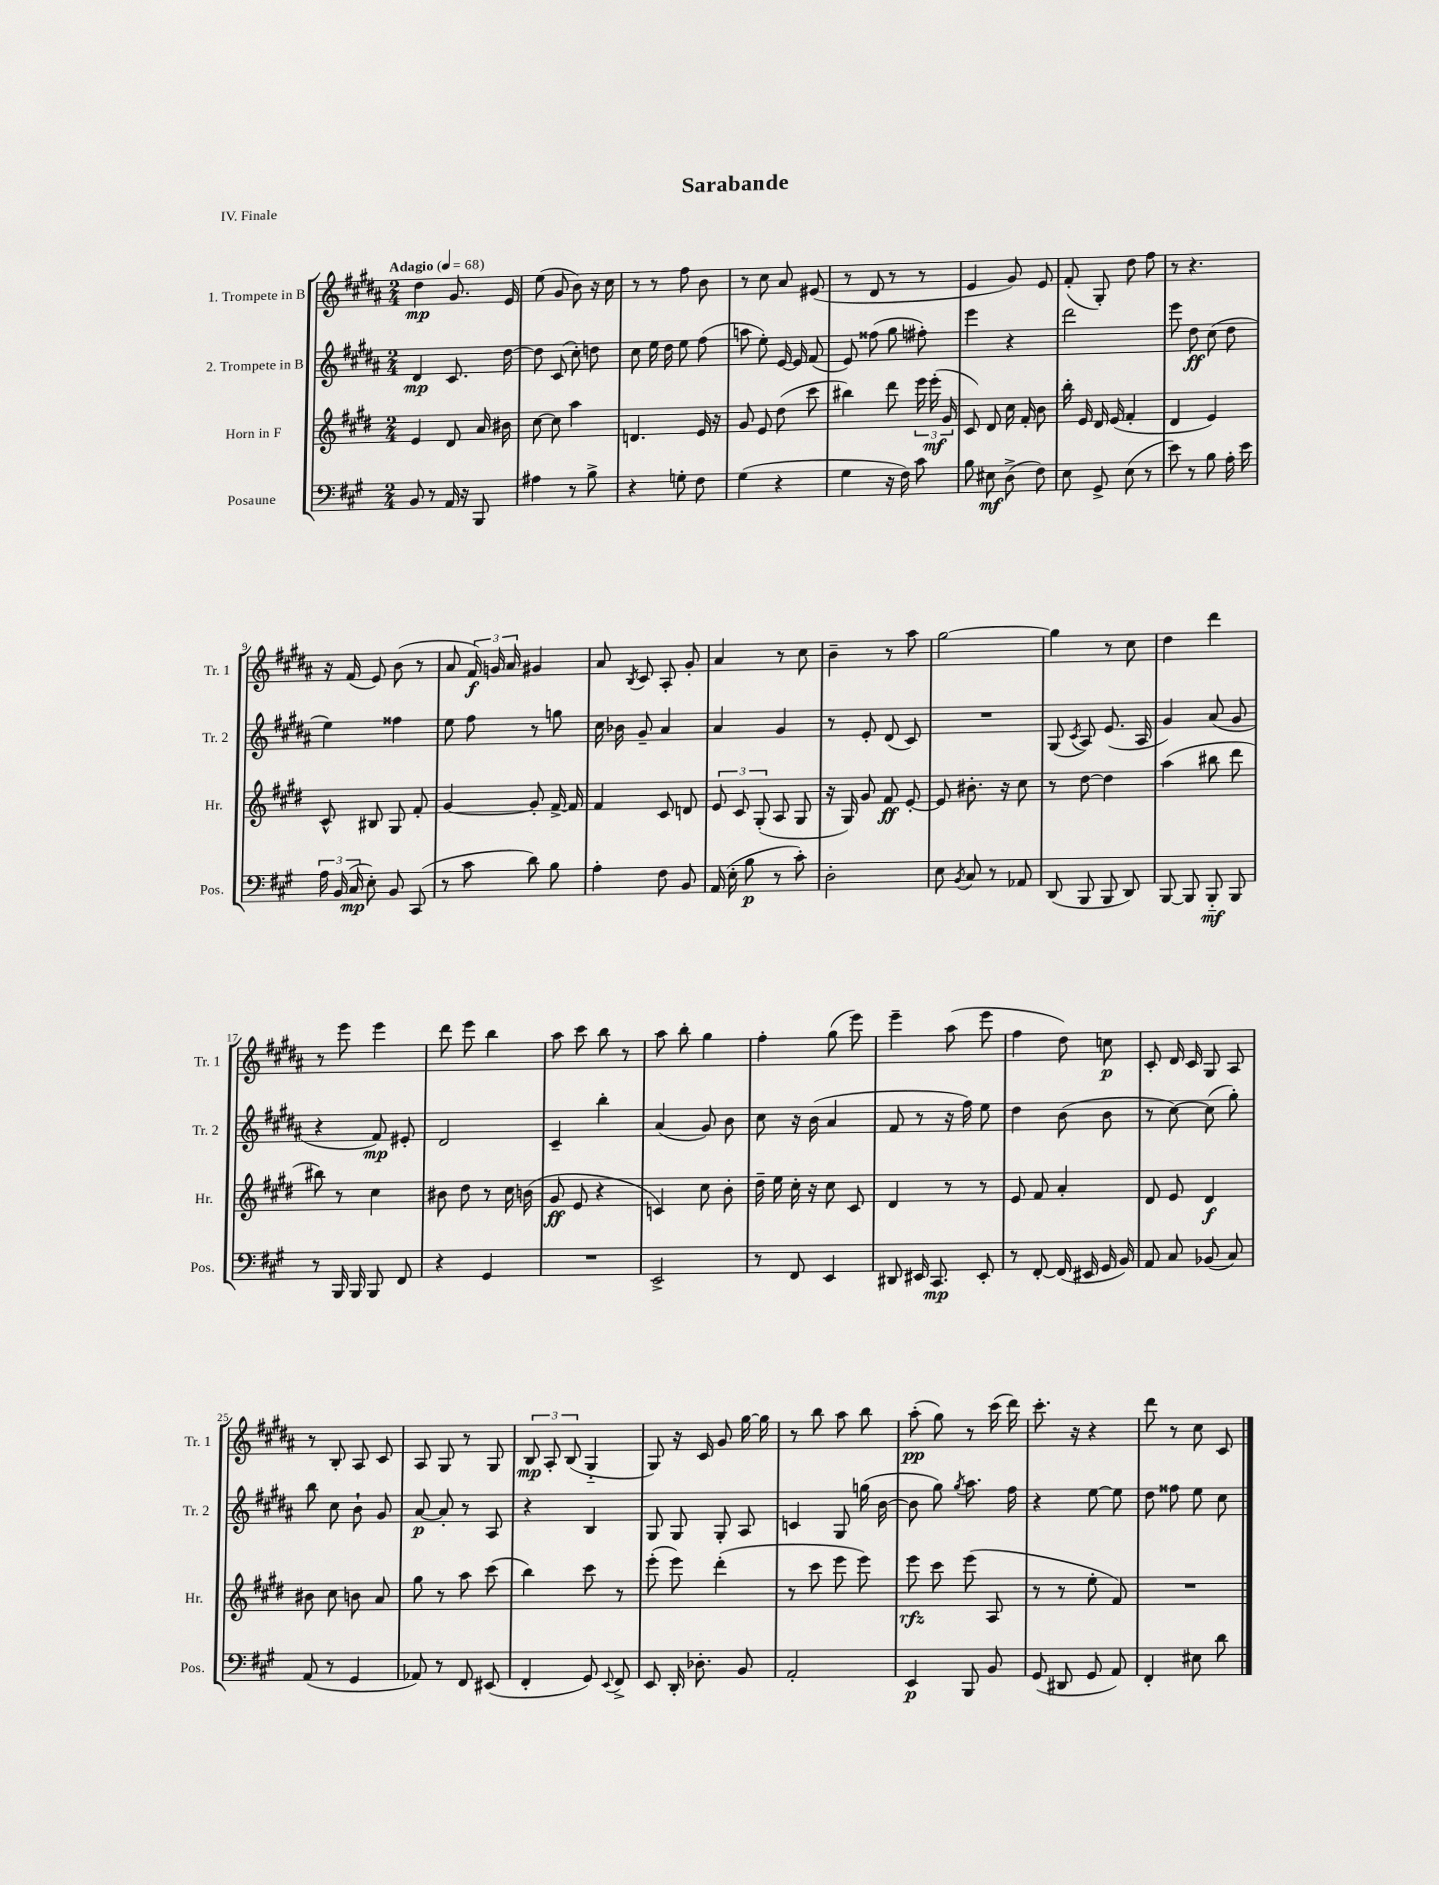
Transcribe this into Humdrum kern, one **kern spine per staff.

**kern	**dynam	**kern	**dynam	**kern	**dynam	**kern	**dynam
*part4	*part4	*part3	*part3	*part2	*part2	*part1	*part1
*staff4	*staff4	*staff3	*staff3	*staff2	*staff2	*staff1	*staff1
*I"Posaune	*	*I"Horn in F	*	*I"2. Trompete in B	*	*I"1. Trompete in B	*
*I'Pos.	*	*I'Hr.	*	*I'Tr. 2	*	*I'Tr. 1	*
*clefF4	*	*clefG2	*	*clefG2	*	*clefG2	*
*k[f#c#g#]	*	*k[f#c#g#d#]	*	*k[f#c#g#d#a#]	*	*k[f#c#g#d#a#]	*
*M2/4	*	*M2/4	*	*M2/4	*	*M2/4	*
*MM68	*	*MM68	*	*MM68	*	*MM68	*
=1	=1	=1	=1	=1	=1	=1	=1
!	!	!	!	!	!	!LO:TX:a:B:t=Adagio	!
8BB/	.	4e/	.	4d#/	mp	4dd#\	mp
8r	.	.	.	.	.	.	.
16AA/	.	8d#/	.	8.c#/	.	8.g#/	.
16r	.	.	.	.	.	.	.
8BBB/	.	16a/	.	.	.	.	.
.	.	16b#X\	.	[16dd#\	.	16e/	.
=2	=2	=2	=2	=2	=2	=2	=2
4A#X\	.	[8cc#\	.	8dd#\]	.	(8ee\	.
.	.	8cc#\]	.	(8c#/	.	8g#/	.
8r	.	4aa\	.	8cc#'\)	.	8b\)	.
8B^\	.	.	.	8ddn\	.	16r	.
.	.	.	.	.	.	16cc#\	.
=3	=3	=3	=3	=3	=3	=3	=3
4r	.	4.dn/	.	8cc#\	.	8r	.
.	.	.	.	16ee\	.	8r	.
.	.	.	.	16dd#\	.	.	.
8Gn'\	.	.	.	8ee\	.	8ff#\	.
8F#\	.	16e/	.	(8ff#\	.	8b\	.
.	.	16r	.	.	.	.	.
=4	=4	=4	=4	=4	=4	=4	=4
(4G#\	.	8g#/	.	8aan\	.	8r	.
.	.	8e/	.	8ee'\)	.	8cc#\	.
4r	.	(8dd#\	.	[16e/	.	8a#/	.
.	.	.	.	16e/]	.	.	.
.	.	8ccc#\	.	(8f#/	.	(8e#X/	.
=5	=5	=5	=5	=5	=5	=5	=5
4G#\	.	4bb#X\)	.	8e/)	.	8r	.
.	.	.	.	(8ff##X\	.	8d#/	.
16r	.	8ddd#\	.	8gg#\	.	8r	.
16F#\)	.	.	.	.	.	.	.
8c#\	.	24eee\	.	8ff#X'\)	.	8r	.
.	.	(24eee'\	mf	.	.	.	.
.	.	24g#/	.	.	.	.	.
=6	=6	=6	=6	=6	=6	=6	=6
8B\	.	8c#/)	.	4eee\	.	4e/	.
8E#X\	mf	8d#/	.	.	.	.	.
(8D^\	.	16cc#\	.	4r	.	8g#/)	.
.	.	16f#'/	.	.	.	.	.
8F#\)	.	8b\	.	.	.	8e/	.
=7	=7	=7	=7	=7	=7	=7	=7
8E\	.	16bb'\	.	2ddd#\	.	(8f#'/	.
.	.	16e/	.	.	.	.	.
8GG#^/	.	16d#/	.	.	.	8G#'/)	.
.	.	(16e/	.	.	.	.	.
(8E\	.	4f#'/	.	.	.	8dd#\	.
8r	.	.	.	.	.	8ff#\	.
=8	=8	=8	=8	=8	=8	=8	=8
8e\)	.	4d#/	.	8eee\	.	8r	.
8r	.	.	.	8dd#\	ff	4.r	.
8B\	.	4e/)	.	(8cc#\	.	.	.
16A'\	.	.	.	8dd#\	.	.	.
16e\	.	.	.	.	.	.	.
!!LO:LB:g=z
=9	=9	=9	=9	=9	=9	=9	=9
24A\	.	8c#^^/	.	4ee\)	.	16r	.
(24BB/	.	.	.	.	.	.	.
.	.	.	.	.	.	(16f#/	.
24C#/	mp	.	.	.	.	.	.
8E'\)	.	8B#X/	.	.	.	8e/)	.
8BB/	.	8G#/	.	4ff##X\	.	(8b\	.
(8CC#/	.	8f#'/	.	.	.	8r	.
=10	=10	=10	=10	=10	=10	=10	=10
8r	.	[4g#/	.	8ee\	.	8a#/	.
8c#\	.	.	.	8ff#\	.	24f#/)	f
.	.	.	.	.	.	24gn/	.
.	.	.	.	.	.	24a#/	.
8d\)	.	8g#'/]	.	8r	.	4g#X/	.
8B\	.	[16f#^/	.	8ggn\	.	.	.
.	.	16f#/]	.	.	.	.	.
=11	=11	=11	=11	=11	=11	=11	=11
4A'\	.	4f#/	.	16cc#\	.	8a#/	.
.	.	.	.	16b-X\	.	.	.
.	.	.	.	.	.	8qB/	.
.	.	.	.	8g#~/	.	8c#/	.
8F#\	.	8c#/	.	4a#/	.	8A#'/	.
8BB/	.	8dn/	.	.	.	8g#'/	.
=12	=12	=12	=12	=12	=12	=12	=12
(16AA/	.	12e/	.	4a#/	.	4a#/	.
16E'\	.	.	.	.	.	.	.
.	.	12c#/	.	.	.	.	.
8B\	p	.	.	.	.	.	.
.	.	(12G#'/	.	.	.	.	.
8r	.	8A/	.	4g#/	.	8r	.
8c#'\)	.	8G#/	.	.	.	8cc#\	.
=13	=13	=13	=13	=13	=13	=13	=13
2D'\	.	16r	.	8r	.	4b~\	.
.	.	16G#/)	.	.	.	.	.
.	.	8g#/	.	8e'/	.	.	.
.	.	8f#/	ff	(8d#/	.	8r	.
.	.	[8e'/	.	8c#/)	.	8aa#\	.
=14	=14	=14	=14	=14	=14	=14	=14
8E\	.	8e/]	.	2r	.	[2gg#\	.
8qBB/	.	.	.	.	.	.	.
8C#/	.	8.b#X'\	.	.	.	.	.
8r	.	.	.	.	.	.	.
.	.	16r	.	.	.	.	.
8AA-X/	.	8cc#\	.	.	.	.	.
=15	=15	=15	=15	=15	=15	=15	=15
(8DD/	.	8r	.	(8G#/	.	4gg#\]	.
.	.	.	.	8qc#/	.	.	.
8BBB/	.	[8dd#\	.	8A#/)	.	.	.
8BBB/	.	4dd#\]	.	(8.e/	.	8r	.
8DD/)	.	.	.	.	.	8cc#\	.
.	.	.	.	16A#/	.	.	.
=16	=16	=16	=16	=16	=16	=16	=16
[8BBB/	.	(4aa\	.	4g#/)	.	4dd#\	.
8BBB/]	.	.	.	.	.	.	.
8BBB/	mf	8bb#X\	.	(8a#/	.	4ddd#\	.
8BBB/	.	8ddd#\	.	8g#/	.	.	.
!!LO:LB:g=z
=17	=17	=17	=17	=17	=17	=17	=17
8r	.	8bb#X\)	.	4r	.	8r	.
16BBB/	.	8r	.	.	.	8eee\	.
16BBB/	.	.	.	.	.	.	.
8BBB/	.	4cc#\	.	8f#/)	mp	4eee\	.
8FF#/	.	.	.	8e#X'/	.	.	.
=18	=18	=18	=18	=18	=18	=18	=18
4r	.	8b#X\	.	2d#/	.	8ddd#\	.
.	.	8dd#\	.	.	.	8eee\	.
4GG#/	.	8r	.	.	.	4bb\	.
.	.	16cc#\	.	.	.	.	.
.	.	(16bn\	.	.	.	.	.
=19	=19	=19	=19	=19	=19	=19	=19
2r	.	8g#/	ff	4c#~/	.	8aa#\	.
.	.	8e/	.	.	.	8ccc#\	.
.	.	4r	.	4bb'\	.	8bb\	.
.	.	.	.	.	.	8r	.
=20	=20	=20	=20	=20	=20	=20	=20
2EE^/	.	4cn/)	.	(4a#/	.	8aa#\	.
.	.	.	.	.	.	8bb'\	.
.	.	8cc#\	.	8g#/)	.	4gg#\	.
.	.	8b'\	.	8b\	.	.	.
=21	=21	=21	=21	=21	=21	=21	=21
8r	.	16dd#~\	.	8cc#\	.	4ff#'\	.
.	.	16ee\	.	.	.	.	.
8FF#/	.	16cc#'\	.	16r	.	.	.
.	.	16r	.	(16b\	.	.	.
4EE/	.	8cc#\	.	4a#/	.	(8gg#\	.
.	.	8c#/	.	.	.	8eee\)	.
=22	=22	=22	=22	=22	=22	=22	=22
8DD#X/	.	4d#/	.	8f#/	.	4eee~\	.
16EE#X/	.	.	.	8r	.	.	.
8.CC#/	mp	.	.	.	.	.	.
.	.	8r	.	16r	.	(8aa#\	.
.	.	.	.	16ff#\)	.	.	.
8EE#'/	.	8r	.	8ee\	.	8eee\	.
=23	=23	=23	=23	=23	=23	=23	=23
8r	.	8e/	.	4dd#\	.	4ff#\	.
[8FF#'/	.	8f#/	.	.	.	.	.
(16FF#/]	.	4a'/	.	(8b\	.	8dd#\)	.
16EE#X/	.	.	.	.	.	.	.
16GG#/	.	.	.	8b\	.	8ccn\	p
16BB/)	.	.	.	.	.	.	.
=24	=24	=24	=24	=24	=24	=24	=24
8AA/	.	8d#/	.	8r	.	8c#'/	.
8C#/	.	8e/	.	[8cc#\)	.	16d#/	.
.	.	.	.	.	.	16c#/	.
(8BB-X/	.	4d#/	f	(8cc#\]	.	8G#/	.
8C#/)	.	.	.	8gg#'\)	.	8A#/	.
!!LO:LB:g=z
=25	=25	=25	=25	=25	=25	=25	=25
(8AA/	.	8b#X\	.	8bb\	.	8r	.
8r	.	8cc#\	.	8cc#\	.	8B'/	.
4GG#/	.	8bn\	.	8b`\	.	8A#/	.
.	.	8a/	.	8g#/	.	8c#/	.
=26	=26	=26	=26	=26	=26	=26	=26
8AA-X/)	.	8gg#\	.	[8a#/	p	8A#/	.
8r	.	8r	.	8a#'/]	.	8G#/	.
8FF#/	.	8aa\	.	8r	.	8r	.
(8EE#X/	.	(8ccc#\	.	8A#/	.	8G#/	.
=27	=27	=27	=27	=27	=27	=27	=27
4FF#'/	.	4bb\)	.	4r	.	12B/	mp
.	.	.	.	.	.	12A#'/	.
.	.	.	.	.	.	(12B/	.
8GG#/)	.	8ccc#\	.	4B/	.	4G#/	.
8qqEE/	.	.	.	.	.	.	.
8FF#^/	.	8r	.	.	.	.	.
=28	=28	=28	=28	=28	=28	=28	=28
8EE/	.	(8eee'\	.	8G#/	.	8G#/)	.
16DD'/	.	8eee\)	.	8G#/	.	16r	.
8.D-X'\	.	.	.	.	.	16c#/	.
.	.	(4ddd#'\	.	8G#'/	.	8g#/	.
8BB/	.	.	.	8A#/	.	[16gg#\	.
.	.	.	.	.	.	16gg#\]	.
=29	=29	=29	=29	=29	=29	=29	=29
2AA'/	.	8r	.	4cn/	.	8r	.
.	.	8ccc#\	.	.	.	8bb\	.
.	.	8eee\	.	8G#/	.	8aa#\	.
.	.	8eee\)	.	(16ggn\	.	8bb\	.
.	.	.	.	[16b\	.	.	.
=30	=30	=30	=30	=30	=30	=30	=30
4EE/	p	8eee\	rfz	8b\]	.	(8aa#'\	pp
.	.	8ccc#\	.	8gg#\)	.	8gg#\)	.
.	.	.	.	8qgg#/	.	.	.
8BBB/	.	(8eee\	.	8.aa#\	.	8r	.
8BB/	.	8A/	.	.	.	(16ccc#\	.
.	.	.	.	16ff#\	.	16ddd#\)	.
=31	=31	=31	=31	=31	=31	=31	=31
(8GG#/	.	8r	.	4r	.	8.ccc#'\	.
8DD#X/	.	8r	.	.	.	.	.
.	.	.	.	.	.	16r	.
8GG#/	.	8ee'\	.	[8ee\	.	4r	.
8AA/)	.	8f#/)	.	8ee\]	.	.	.
=32	=32	=32	=32	=32	=32	=32	=32
4FF#'/	.	2r	.	8dd#\	.	8ddd#\	.
.	.	.	.	8ff##X\	.	8r	.
8E#X\	.	.	.	8ee\	.	8cc#\	.
8d\	.	.	.	8cc#\	.	8c#/	.
==	==	==	==	==	==	==	==
*-	*-	*-	*-	*-	*-	*-	*-
